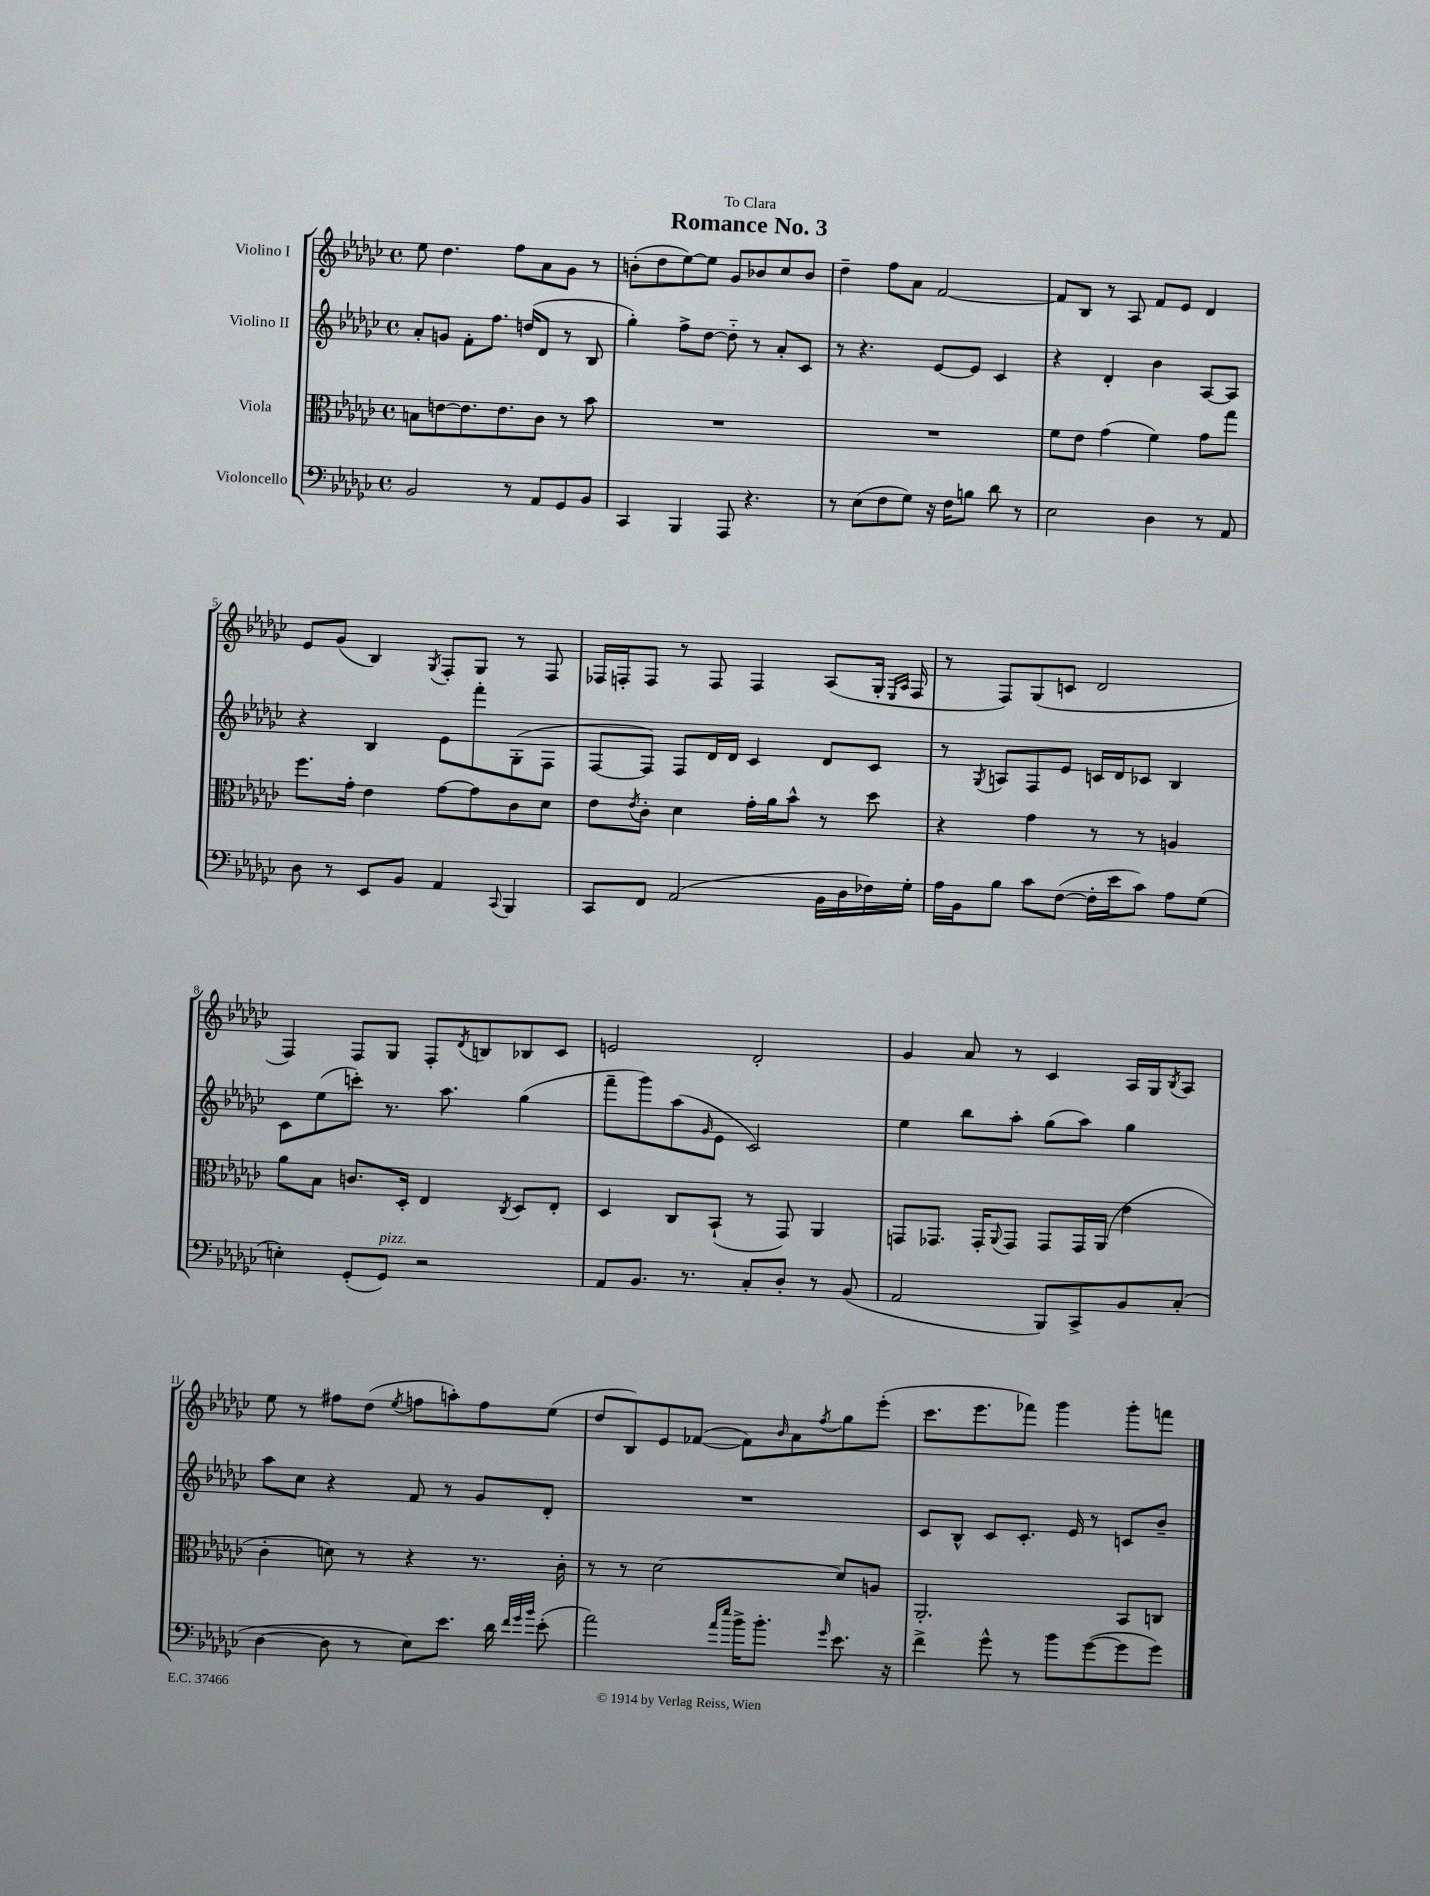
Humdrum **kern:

**kern	**kern	**kern	**kern
*staff4	*staff3	*staff2	*staff1
*clefF4	*clefC3	*clefG2	*clefG2
*k[b-e-a-d-g-c-]	*k[b-e-a-d-g-c-]	*k[b-e-a-d-g-c-]	*k[b-e-a-d-g-c-]
*M4/4	*M4/4	*M4/4	*M4/4
*met(c)	*met(c)	*met(c)	*met(c)
2BB-	8B	8a-'	8ee-
.	[8e	8g	4.dd-
.	8.e]	8f'	.
.	.	8.ff	.
.	8.e	.	.
8r	.	.	8ff
.	.	(16dd	.
8AA-	8c-	8d-	8a-
8GG-	8r	8r	8g-
8BB-	8b-	8B-	8r
=	=	=	=
4CC-	1r	4gg-')	(8b'
.	.	.	8dd-
4BBB-	.	8ff^	[8ee-)
.	.	[8dd-	8ee-]
8AAA-	.	8dd-'~]	8g-
4.r	.	8r	8b-
.	.	8a-'	8cc-
.	.	8c-	8b-
=	=	=	=
8r	1r	8r	4dd-~
(8E-	.	4.r	.
8F	.	.	8ff
8G-)	.	.	8a-
16r	.	[8e-	[2f
16F	.	.	.
8B	.	8e-]	.
8d-	.	4c-	.
8r	.	.	.
=	=	=	=
2E-	8f	4r	8f]
.	8e-	.	8B-
.	(4g-	4d-'	8r
.	.	.	8A-
4D-	4f)	4b-	8f
.	.	.	8e-
8r	8g-	[8A-	4d-
8AA-	8gg-	8A-]	.
=	=	=	=
8D-	8.ff	4r	8e-
8r	.	.	(8g-
.	16g-'	.	.
8EE-	4e-	4B-	4B-)
8BB-	.	.	.
.	.	.	8qG-
4AA-	[8g-	8e-	8F'
.	8g-]	8fff'	8G-
8qqCC-	.	.	.
4BBB-	8c-	(8G-'	8r
.	8d-	8F	8F
=	=	=	=
8CC-	8e-	[8F	16F-
.	.	.	16F'
.	8qe-	.	.
8FF	8c-'	8F])	8F
(2AA-	4d-	8F	8r
.	.	16d-	8F
.	.	16d-	.
.	16g-'	4c-	4F
.	16a-	.	.
.	8b-^^	.	.
16BB-	8r	8d-	(8A-
16D-	.	.	.
16F-)	8dd-	8c-	16G-'
.	.	.	16qqE-
.	.	.	16qqA-
16G-'	.	.	16F
=	=	=	=
16A-	4r	8r	8r
16BB-	.	.	.
.	.	8qG-	.
8B-	.	8A	8F)
8c-	4g-	8F	(8G-
([8F	.	8e-	8c
16F']	8r	16c	2d-
16e-	.	16d-	.
8c-)	8r	8c-	.
8A-	4A	4B-	.
(8G-	.	.	.
=	=	=	=
4E')	8a-	8c-	4F)
.	8B-	(8ee-	.
(8GG-'	8.c	8ccc')	8F
8GG-)	.	8.r	8G-
.	16D-'	.	.
2r	4E-	.	8F'
.	.	8.aa-	.
.	.	.	8qd-
.	.	.	8B
.	8qC-	.	.
.	8D-	(4gg-	8B-
.	8E-'	.	8c-
=	=	=	=
8AA-	4D-	8fff~	2e
8.BB-	.	8ggg-)	.
.	8C-	(8aa-	.
8.r	.	.	.
.	.	16qqg-	.
.	(8BB-`	8e-	.
8C-'	8r	2c-)	2d-'
8D-'	8GG-)	.	.
8r	4AA-	.	.
(8BB-	.	.	.
=	=	=	=
2AA-	8GG	4ee-	4g-
.	8.GG-	.	.
.	.	8bb-	8a-
.	16GG-'	.	.
.	8qqAA-	.	.
.	8GG-	8aa-'	8r
8BBB-)	8GG-	(8gg-	4c-
8CC-^	16GG-	8aa-)	.
.	(16AA-	.	.
8BB-	4e-	4gg-	16A-
.	.	.	16G-
.	.	.	8qB-
(8C-'	.	.	8A-
=	=	=	=
[4D-	4c-'	8aa-	8ee-
.	.	8cc-	8r
8D-]	8d)	4r	8ff#
8r	8r	.	(8dd-
.	.	.	8qee-
8E-)	4r	8f	8ff
8.e-	.	8r	8aa')
.	8.r	8g-	8ff
16d-	.	.	.
32qqf	.	.	.
32qqg-	.	.	.
32qqb-	.	.	.
(8e-'	.	8d-'	(8ee-
.	16c-'	.	.
=	=	=	=
2a-)	8r	1r	8dd-
.	8r	.	8B-)
.	[2d-	.	8e-
.	.	.	([8f-
16qqa-	.	.	.
16qqee-	.	.	.
16b-^	.	.	8f-])
8.b-'	.	.	.
.	.	.	16qqb-
.	.	.	8a-
16qqg-	.	.	8qff
8.e-	8d-]	.	8gg-
.	8A	.	(8eee-'
16r	.	.	.
=	=	=	=
4f^	2.AA-'	8c-	8.ccc-
.	.	8B-^^	.
.	.	.	8.eee-
8g-^^	.	8c-	.
8r	.	8.c-'	8fff-)
8b-	.	.	4ggg-
.	.	16e-	.
([8g-	.	8r	.
8g-]	8BB-	8c	8ggg-'
8g-)	8C	8b-~	8fff
==	==	==	==
*-	*-	*-	*-
